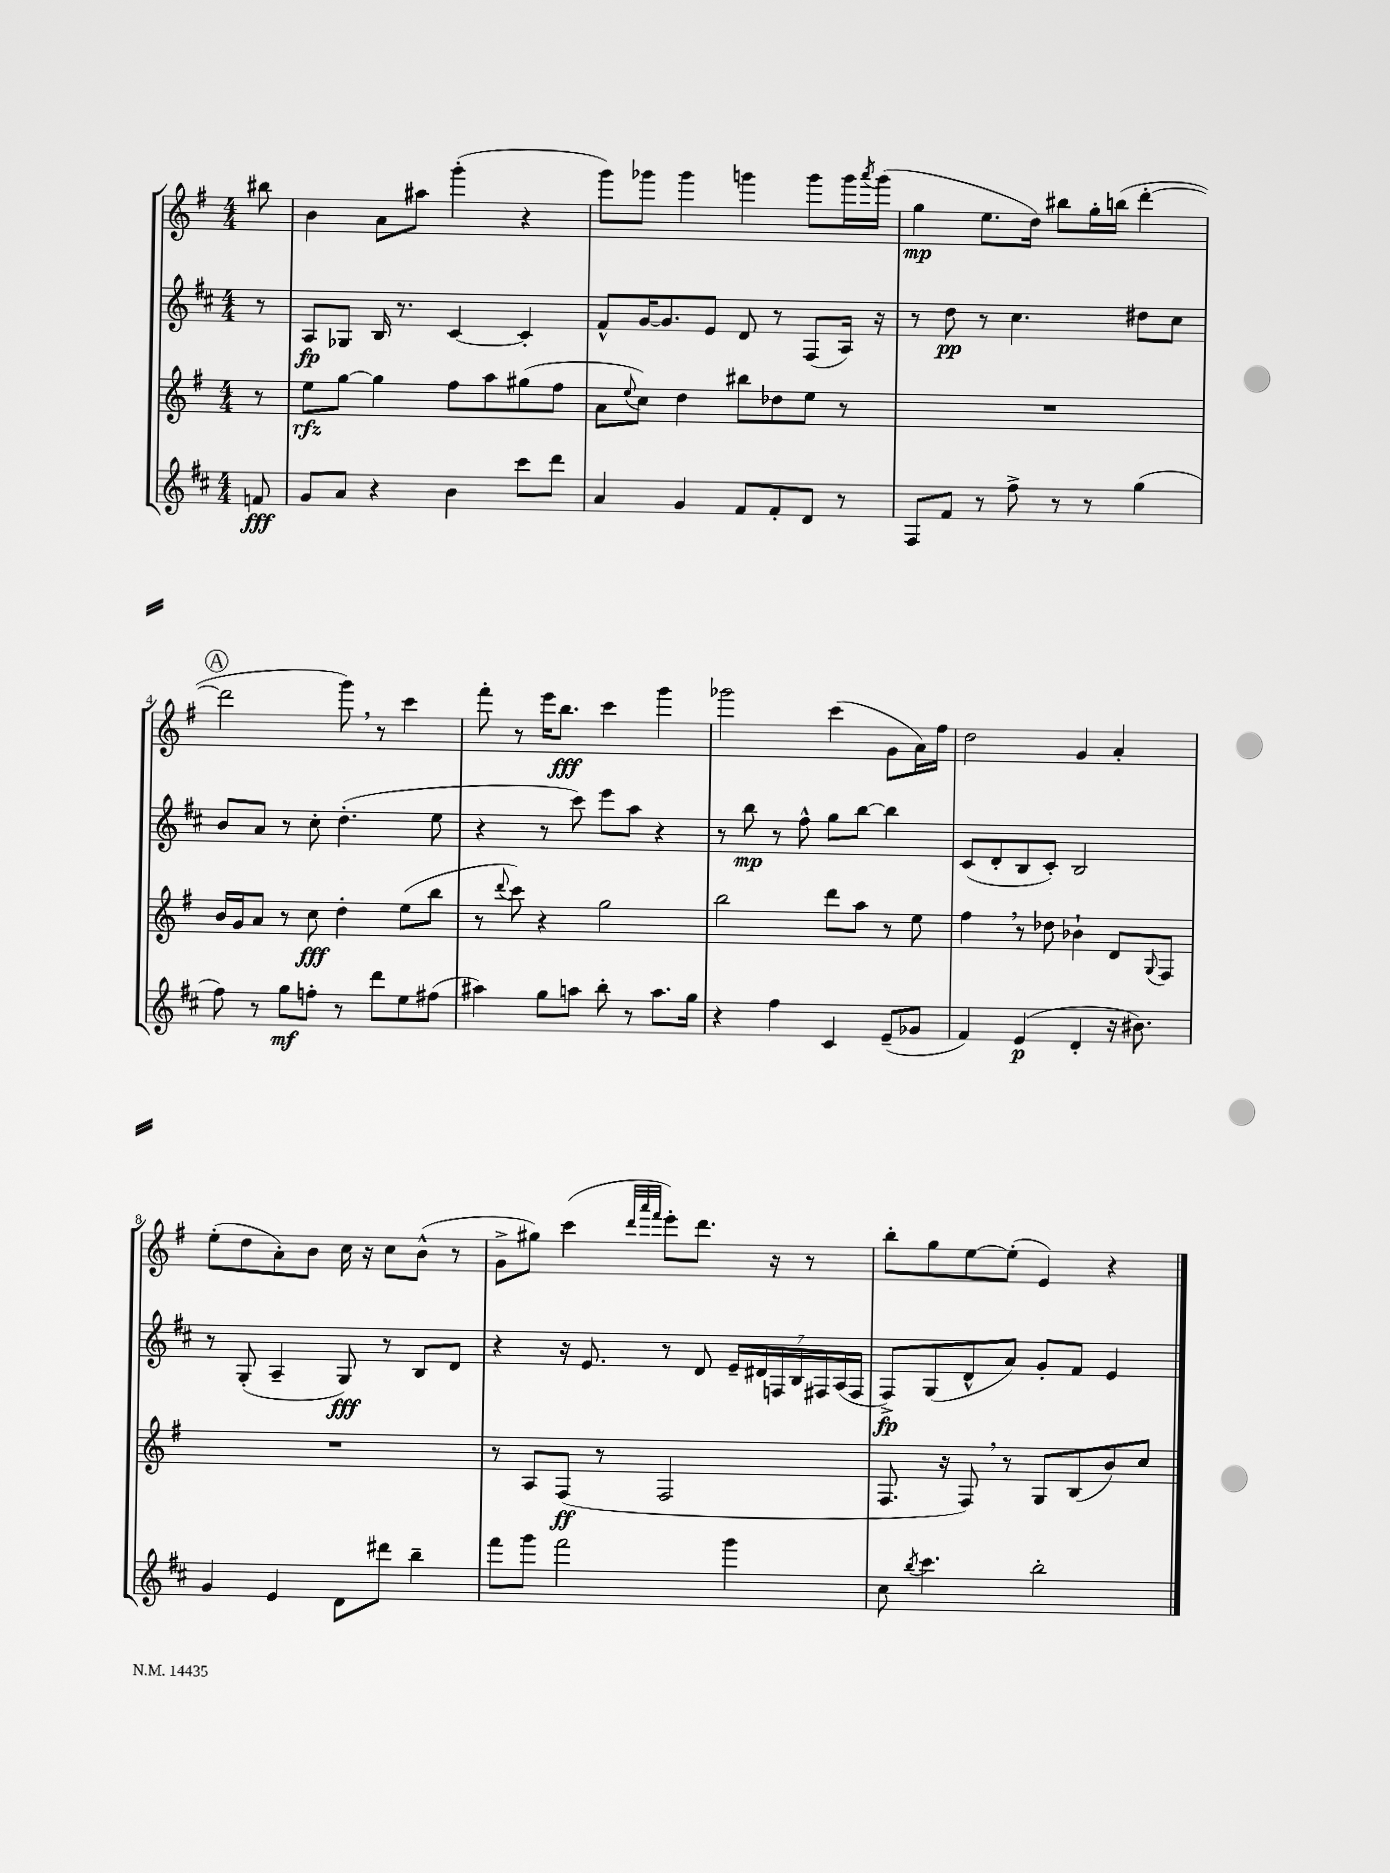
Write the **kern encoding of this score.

**kern	**kern	**kern	**kern
*staff4	*staff3	*staff2	*staff1
*clefG2	*clefG2	*clefG2	*clefG2
*k[f#c#]	*k[f#]	*k[f#c#]	*k[f#]
*M4/4	*M4/4	*M4/4	*M4/4
8f/	8r	8r	8bb#\
=	=	=	=
8g/L	8ee\L	8A/L	4b\
8a/J	[8gg\J	8G-/J	.
4r	4gg\]	16B/	8a\L
.	.	8.r	.
.	.	.	8aa#\J
4b\	8ff#\L	[4c#/	(4ggg'\
.	8aa\	.	.
8ccc#\L	(8gg#\	4c#'/]	4r
8ddd\J	8ff#\J	.	.
=	=	=	=
4a/	8a\L	8f#^^/L	8ggg\L)
.	8qqee/	.	.
.	8cc\J)	[16g/K	8ggg-\J
.	.	8.g/]	.
4g/	4dd\	.	4ggg-\
.	.	8e/J	.
8f#/L	8bb#\L	8d/	4ggg\
8f#'/	8dd-\	8r	.
8d/J	8ee\J	(8F#/L	8ggg\L
8r	8r	16A/Jk)	16ggg\L
.	.	.	8qaaa/
.	.	16r	(16ggg\JJ
=	=	=	=
8F#/L	1r	8r	4gg\
8f#/J	.	8dd\	.
8r	.	8r	8.ee\L
8ff#^\	.	4.cc#\	.
.	.	.	16dd\Jk)
8r	.	.	8bb#\L
8r	.	.	16gg'\L
.	.	.	(16bb\JJ
(4gg\	.	8dd#\L	[4ddd'\
.	.	8cc#\J	.
=	=	=	=
8ff#\)	16b/LL	8b/L	2ddd\]
.	16g/J	.	.
8r	8a/J	8a/J	.
8gg\L	8r	8r	.
8ff'\J	8cc\	8cc#'\	.
8r	4dd'\	(4.dd'\	8ggg\)
8ddd\L	.	.	8r
8ee\	(8ee\L	.	4ccc\
(8ff#\J	8bb\J	8ee\	.
=	=	=	=
4aa#\)	8r	4r	8fff#'\
.	8qqddd/	.	.
.	8ccc\)	.	8r
8gg\L	4r	8r	16eee\LK
.	.	.	8.bb\J
8aa\J	.	8ccc#\)	.
8bb'\	2gg\	8eee\L	4ccc\
8r	.	8aa\J	.
8.aa\L	.	4r	4ggg\
16gg\Jk	.	.	.
=	=	=	=
4r	2bb\	8r	2ggg-\
.	.	8bb\	.
4ff#\	.	8r	.
.	.	8ff#^^\	.
4c#/	8ddd\L	8gg\L	(4ccc\
.	8aa\J	[8bb\J	.
(8e~/L	8r	4bb\]	8g\L
8g-/J	8ee\	.	16a\L)
.	.	.	16ff#\JJ
=	=	=	=
4f#/)	4ff#\	(8c#/L	2dd\
.	.	8d'/	.
(4e/	8r	8B/	.
.	8dd-\	8c#'/J)	.
4d'/	4b-`\	2B/	4g/
16r	8d/L	.	4a'/
8.b#\)	.	.	.
.	8qqG/	.	.
.	8F#/J	.	.
=	=	=	=
4g/	1r	8r	(8ee'\L
.	.	(8G'/	8dd\
4e/	.	4A~/	8a'\)
.	.	.	8b\J
8d\L	.	8G/)	16cc\
.	.	.	16r
8ddd#\J	.	8r	8cc\L
4bb~\	.	8B/L	(8b^^\J
.	.	8d/J	8r
=	=	=	=
8fff#\L	8r	4r	8g^\L
8ggg\J	8A/L	.	8gg#\J)
2fff#\	(8F#/J	16r	(4ccc\
.	.	8.e/	.
.	8r	.	.
.	.	.	32qqddd/LLL
.	.	.	32qqaaa/
.	.	.	32qqfff#/JJJ
.	2F#/	8r	8eee'\L)
.	.	8d/	8.ddd\J
4ggg\	.	28e~/LL	.
.	.	28d#/	.
.	.	.	16r
.	.	28F/	.
.	.	28B/	.
.	.	.	8r
.	.	28F#/	.
.	.	(28A/	.
.	.	28F#/JJ	.
=	=	=	=
8cc#\	8.F#/	8F#^/L)	8bb'\L
8qbb/	.	.	.
4.ccc#\	.	(8G/	8gg\
.	16r	.	.
.	8F#/)	8d^^/	[8ee\
.	8r	8a/J)	(8ee'\]J
2bb'\	8G/L	8g'/L	4e/)
.	(8B/	8f#/J	.
.	8b/)	4e/	4r
.	8cc/J	.	.
==	==	==	==
*-	*-	*-	*-
